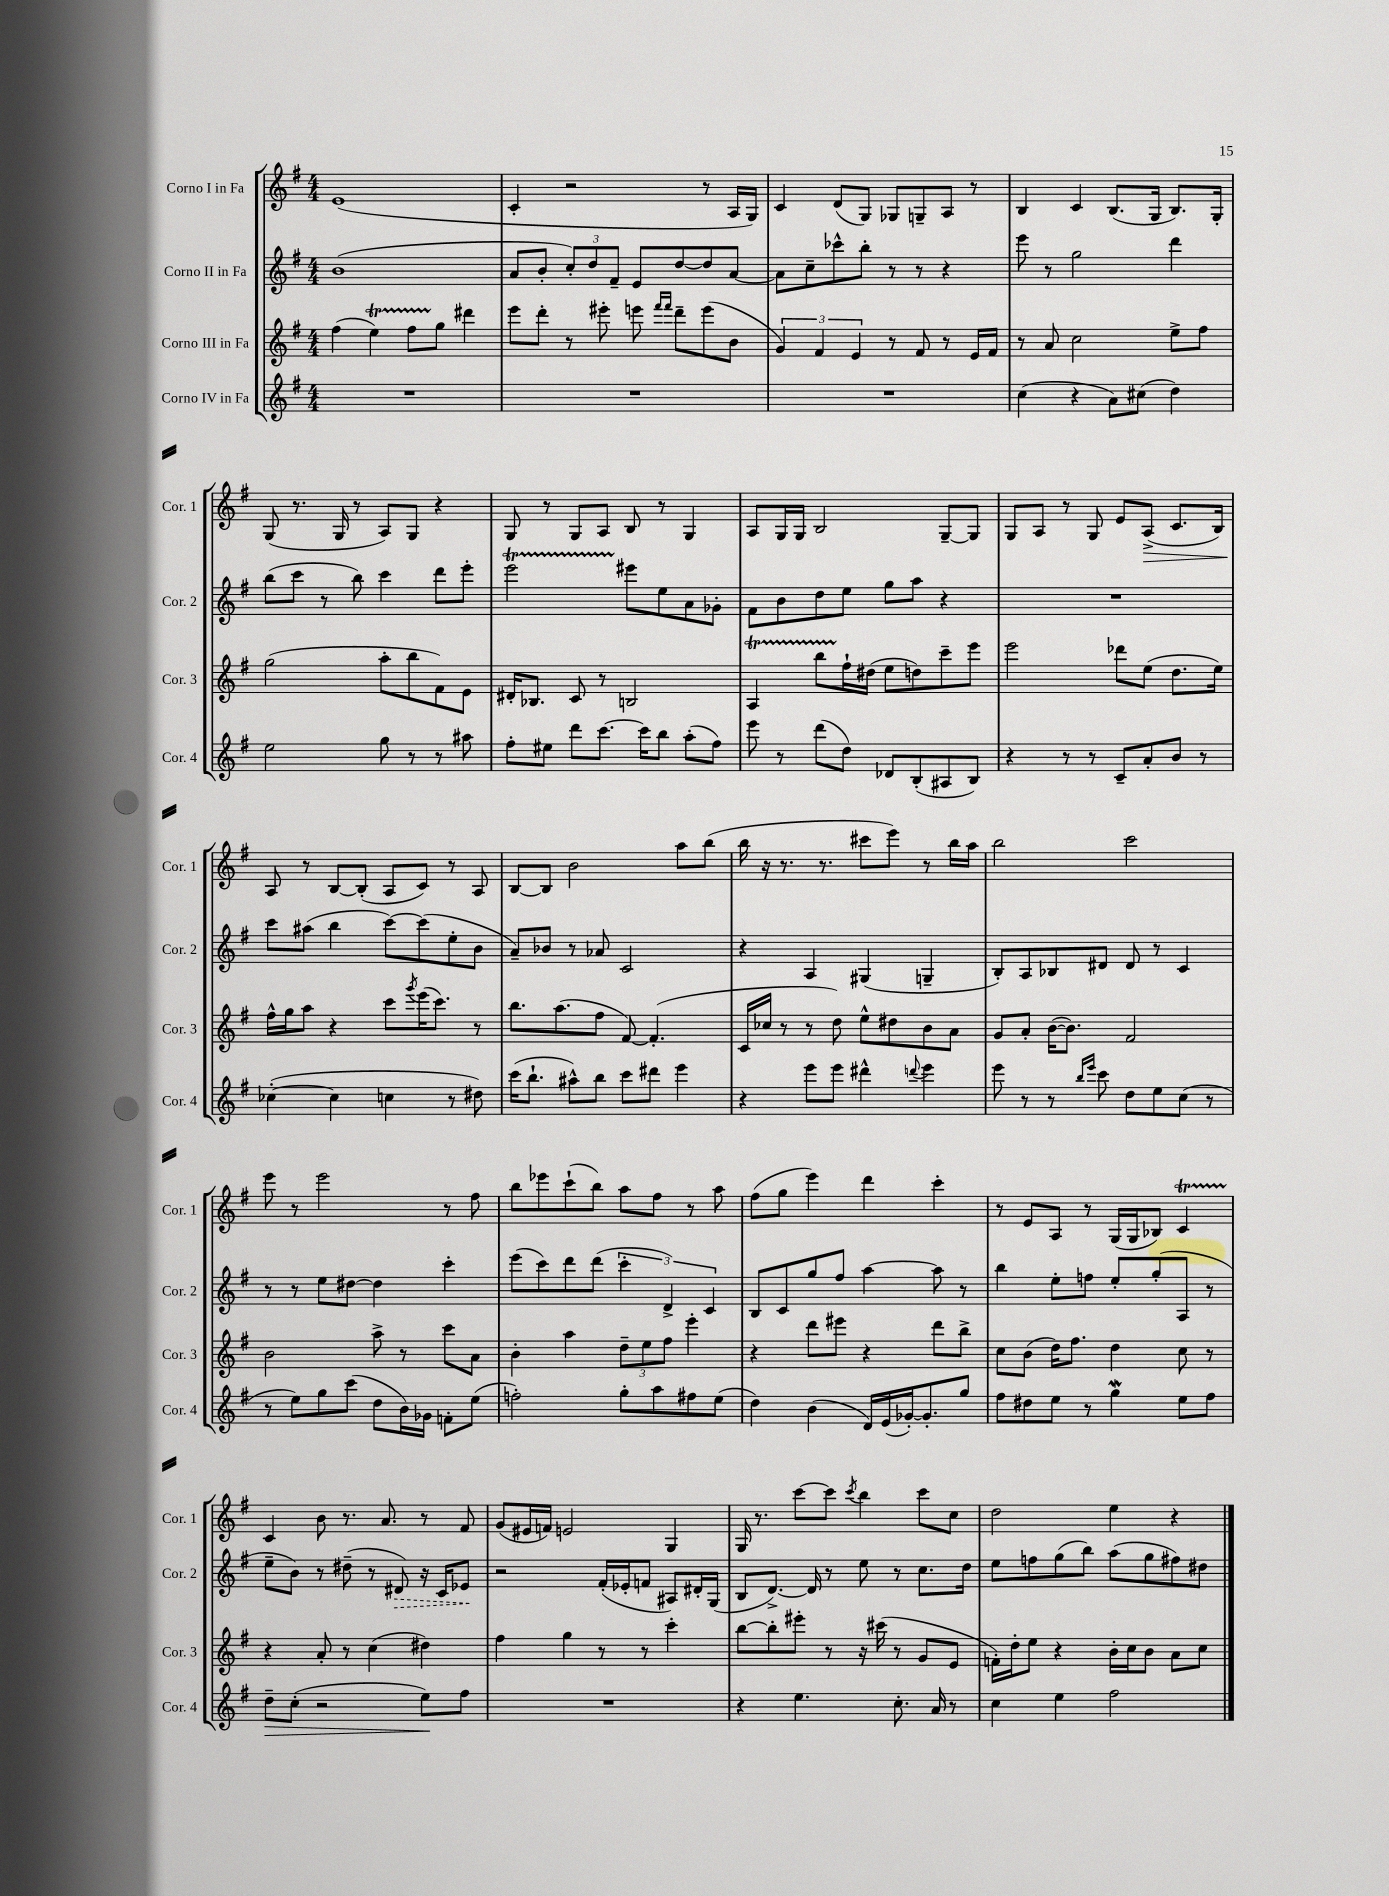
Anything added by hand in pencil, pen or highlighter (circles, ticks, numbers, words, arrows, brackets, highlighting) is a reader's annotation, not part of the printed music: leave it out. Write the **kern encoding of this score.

**kern	**dynam	**kern	**kern	**dynam	**kern	**dynam
*part4	*part4	*part3	*part2	*part2	*part1	*part1
*staff4	*staff4	*staff3	*staff2	*staff2	*staff1	*staff1
*I"Corno IV in Fa	*	*I"Corno III in Fa	*I"Corno II in Fa	*	*I"Corno I in Fa	*
*I'Cor. 4	*	*I'Cor. 3	*I'Cor. 2	*	*I'Cor. 1	*
*clefG2	*	*clefG2	*clefG2	*	*clefG2	*
*k[f#]	*	*k[f#]	*k[f#]	*	*k[f#]	*
*M4/4	*	*M4/4	*M4/4	*	*M4/4	*
=1	=1	=1	=1	=1	=1	=1
1r	.	(4ff#\	(1b	.	(1e	.
.	.	4eeT\)	.	.	.	.
.	.	8ff#TTT\L	.	.	.	.
.	.	8gg\J	.	.	.	.
.	.	4ddd#X\	.	.	.	.
=2	=2	=2	=2	=2	=2	=2
1r	.	8eee\L	8a/L	.	4c'/	.
.	.	8ddd'\J	8b'/J	.	.	.
.	.	8r	12cc'/L)	.	2r	.
.	.	.	12dd/	.	.	.
.	.	8eee#X'\	.	.	.	.
.	.	.	12f#~/J	.	.	.
.	.	8eeen\	8e/L	.	.	.
.	.	16qqfff#/LL	.	.	.	.
.	.	16qqfff#/JJ	.	.	.	.
.	.	8ddd~\L	[8dd/	.	.	.
.	.	(8eee\	8dd/]	.	8r	.
.	.	8b\J	[8a/J	.	16A/LL	.
.	.	.	.	.	16G/JJ)	.
=3	=3	=3	=3	=3	=3	=3
1r	.	6g/)	8a\L]	.	4c/	.
.	.	.	8cc~\	.	.	.
.	.	6f#/	.	.	.	.
.	.	.	8ccc-X^^\	.	(8d/L	.
.	.	6e/	.	.	.	.
.	.	.	8bb'\J	.	8G/J)	.
.	.	8r	8r	.	8G-X/L	.
.	.	8f#/	8r	.	8Gn~/	.
.	.	8r	4r	.	8A/J	.
.	.	16e/LL	.	.	8r	.
.	.	16f#/JJ	.	.	.	.
=4	=4	=4	=4	=4	=4	=4
(4cc\	.	8r	8eee\	.	4B/	.
.	.	8a/	8r	.	.	.
4r	.	2cc\	2gg\	.	4c/	.
8a\L)	.	.	.	.	(8.B/L	.
(8cc#X\J	.	.	.	.	.	.
.	.	.	.	.	16G/Jk	.
4dd\)	.	8ee^\L	4ddd\	.	8.B/L)	.
.	.	8ff#\J	.	.	.	.
.	.	.	.	.	16G'/Jk	.
!!LO:LB:g=z
=5	=5	=5	=5	=5	=5	=5
2ee\	.	(2gg\	(8bb\L	.	(8G/	.
.	.	.	8ccc\J	.	8.r	.
.	.	.	8r	.	.	.
.	.	.	.	.	16G/	.
.	.	.	8bb\)	.	8r	.
8gg\	.	8aa'\L	4ccc\	.	8A/L)	.
8r	.	8bb\	.	.	8G/J	.
8r	.	8f#\)	8ddd\L	.	4r	.
8aa#X\	.	8e\J	8eee'\J	.	.	.
=6	=6	=6	=6	=6	=6	=6
8ff#'\L	.	16d#X'/KL	2eeeT\	.	8G/	.
.	.	8.B-X/J	.	.	.	.
8ee#X\J	.	.	.	.	8r	.
8ddd\L	.	8c/	.	.	8G/L	.
[8.ccc\J	.	8r	.	.	8A/J	.
.	.	2Bn/	8eee#X\L	.	8B/	.
16ccc\KL]	.	.	.	.	.	.
8bb\J	.	.	8ee\	.	8r	.
(8aa'\L	.	.	8a\	.	4G/	.
8ff#\J)	.	.	8g-X'\J	.	.	.
=7	=7	=7	=7	=7	=7	=7
8eee\	.	4AT/	8f#\L	.	8A/L	.
8r	.	.	8b\	.	16G/L	.
.	.	.	.	.	16G/JJ	.
(8ddd\L	.	8bbTTT\L	8dd\	.	2B/	.
8dd\J)	.	16ff#`\L	8ee\J	.	.	.
.	.	(16dd#X\JJ	.	.	.	.
8d-X/L	.	8ee\L	8gg\L	.	.	.
(8B'/	.	8ddn\)	8aa\J	.	.	.
8A#X/	.	8ccc~\	4r	.	[8G~/L	.
8B/J)	.	8eee\J	.	.	8G/J]	.
=8	=8	=8	=8	=8	=8	=8
4r	.	2eee\	1r	.	8G/L	.
.	.	.	.	.	8A/J	.
8r	.	.	.	.	8r	.
8r	.	.	.	.	8G/	.
8c~/L	.	8ddd-X\L	.	.	8e/L	.
!	!	!	!	!	!	!LO:HP:b
8a'/	.	(8ee\J	.	.	(8A^/J	>
8b/J	.	8.dd\L	.	.	8.c/L	.
8r	.	.	.	.	.	.
.	.	16ee\Jk)	.	.	16B/Jk)	.
!!LO:LB:g=z
=9	=9	=9	=9	=9	=9	=9
([4cc-X'\	.	16ff#^^\LL	8ccc\L	.	8A/	.
.	.	16gg\J	.	.	.	.
.	.	8aa\J	(8aa#X\J	.	8r	]
4cc-\]	.	4r	4bb\	.	[8B/L	.
.	.	.	.	.	(8B'/J]	.
4ccn\	.	8ccc\L	[8ccc\L)	.	8A/L	.
.	.	8qggg/	.	.	.	.
.	.	(16eee\K	(8ccc\]	.	8c/J)	.
.	.	8.ccc\J)	.	.	.	.
8r	.	.	8ee'\	.	8r	.
8dd#X\)	.	8r	8b\J	.	8A/	.
=10	=10	=10	=10	=10	=10	=10
(16ccc\KL	.	8.bb\L	8a~/L)	.	[8B/L	.
8.bb`\J	.	.	.	.	.	.
.	.	.	8b-X/J	.	8B/J]	.
.	.	(8.aa\	.	.	.	.
8aa#X^^\L)	.	.	8r	.	2b\	.
8bb\J	.	8ff#\J	8a-X/	.	.	.
8ccc\L	.	[8f#/)	2c/	.	.	.
8ddd#X\J	.	(4.f#'/]	.	.	.	.
4eee\	.	.	.	.	8aa\L	.
.	.	.	.	.	(8bb\J	.
=11	=11	=11	=11	=11	=11	=11
4r	.	16c/LL	4r	.	16bb\	.
.	.	16cc-X/JJ	.	.	16r	.
.	.	8r	.	.	8.r	.
8eee\L	.	8r	4A/	.	.	.
.	.	.	.	.	8.r	.
8eee\J	.	8dd\)	.	.	.	.
4ddd#X^^\	.	8ee^^\L	(4G#X/	.	8ccc#X\L	.
.	.	8dd#X\	.	.	8eee\J)	.
8qqdddn/	.	.	.	.	.	.
4eee\	.	8b\	4Gn~/	.	8r	.
.	.	8a\J	.	.	16bb\LL	.
.	.	.	.	.	16aa\JJ	.
=12	=12	=12	=12	=12	=12	=12
8eee\	.	8g/L	8B'/L)	.	2bb\	.
8r	.	8a'/J	8A/	.	.	.
8r	.	([16b\KL	8B-X/	.	.	.
.	.	8.b\J])	.	.	.	.
16qqbb/LL	.	.	.	.	.	.
16qqeee/JJ	.	.	.	.	.	.
8ccc\	.	.	8d#X/J	.	.	.
8dd\L	.	2f#/	8d#/	.	2ccc\	.
8ee\	.	.	8r	.	.	.
(8cc\J	.	.	4c/	.	.	.
8r	.	.	.	.	.	.
!!LO:LB:g=z
=13	=13	=13	=13	=13	=13	=13
8r	.	2b\	8r	.	8eee\	.
8ee\L)	.	.	8r	.	8r	.
8gg\	.	.	8ee\L	.	2eee\	.
(8ccc\J	.	.	[8dd#X\J	.	.	.
8dd\L	.	8aa^\	4dd#\]	.	.	.
16b\L)	.	8r	.	.	.	.
16g-X\JJ	.	.	.	.	.	.
8fn'\L	.	8ccc\L	4ccc'\	.	8r	.
(8ee\J	.	8a\J	.	.	8ff#\	.
=14	=14	=14	=14	=14	=14	=14
2ffn'\)	.	4b'\	(8eee\L	.	8bb\L	.
.	.	.	8ccc\)	.	8eee-X\	.
.	.	4aa\	8ddd\	.	(8ccc`\	.
.	.	.	(8ddd\J	.	8bb\J)	.
8gg'\L	.	12dd~\L	6ccc'\	.	8aa\L	.
.	.	12ee\	.	.	.	.
8aa\	.	.	.	.	8ff#\J	.
.	.	12ff#\J	6d^/)	.	.	.
8ff#X\	.	4eee'\	.	.	8r	.
.	.	.	6c/	.	.	.
(8ee\J	.	.	.	.	8aa\	.
=15	=15	=15	=15	=15	=15	=15
4dd\)	.	4r	8B/L	.	(8ff#\L	.
.	.	.	8c/	.	8gg\J	.
(4b\	.	8ddd\L	8gg/	.	4eee\)	.
.	.	8eee#X\J	8ff#/J	.	.	.
16d/LL)	.	4r	[4aa\	.	4ddd\	.
(16e/	.	.	.	.	.	.
[16g-X'/J)	.	.	.	.	.	.
8.g-'/]	.	.	.	.	.	.
.	.	8ddd\L	8aa\]	.	4ccc'\	.
8gg/J	.	8bb^\J	8r	.	.	.
=16	=16	=16	=16	=16	=16	=16
8ff#\L	.	8cc\L	4bb\	.	8r	.
8dd#X\	.	(8b\J	.	.	8e/L	.
8ee\J	.	16dd\KL)	8ee'\L	.	8A/J	.
.	.	8.ff#\J	.	.	.	.
8r	.	.	8ffn\J	.	8r	.
4ggw\	.	4dd\	8ee'/L	.	(16G/LL	.
.	.	.	.	.	16G/J	.
.	.	.	(8gg'/	.	8B-X/J)	.
8ee\L	.	8cc\	8A/J	.	4cT/	.
8ff#\J	.	8r	8r	.	.	.
!!LO:LB:g=z
=17	=17	=17	=17	=17	=17	=17
!	!LO:HP:b	!	!	!	!	!
8dd~\L	>	4r	8ee~\L	.	4c/	.
(8cc'\J	.	.	8b\J)	.	.	.
2r	.	8a'/	8r	.	8b\	.
.	.	8r	(8dd#X~\	.	8.r	.
.	.	(4cc\	8r	.	.	.
.	.	.	.	.	8.a/	.
!	!	!	!	!LO:HP:b	!	!
.	.	.	8d#X/)	>	.	.
8ee\L)	.	4dd#X\)	16r	.	8r	.
.	.	.	16c/KL	.	.	.
8ff#\J	]	.	8e-X/J	.	8f#/	.
.	.	.	.	]	.	.
=18	=18	=18	=18	=18	=18	=18
1r	.	4ff#\	2r	.	(8g/L	.
.	.	.	.	.	16e#X/L	.
.	.	.	.	.	16fn/JJ)	.
.	.	4gg\	.	.	2en/	.
.	.	8r	(16f#'/LL	.	.	.
.	.	.	16e-X'/J	.	.	.
.	.	8r	8fn/J	.	.	.
.	.	4ccc'\	8A#X/L)	.	4G/	.
.	.	.	16d#X'/L	.	.	.
.	.	.	(16G/JJ	.	.	.
=19	=19	=19	=19	=19	=19	=19
4r	.	[8bb\L	8B/L	.	16G/	.
.	.	.	.	.	8.r	.
.	.	8bb'\]	[8.d^/J)	.	.	.
4.ee\	.	8eee#X'\J	.	.	[8ccc\L	.
.	.	.	16d/]	.	.	.
.	.	8r	8r	.	8ccc\J]	.
.	.	.	.	.	8qccc/	.
.	.	16r	8ee\	.	4bb\	.
.	.	(16ccc#X\	.	.	.	.
8.cc'\	.	8r	8r	.	.	.
.	.	8g/L	8.cc\L	.	8ccc\L	.
16a/	.	.	.	.	.	.
8r	.	8e/J	.	.	8cc\J	.
.	.	.	16dd\Jk	.	.	.
=20	=20	=20	=20	=20	=20	=20
4cc\	.	16fn'\LL)	8ee\L	.	2dd\	.
.	.	16dd'\J	.	.	.	.
.	.	8ee\J	8ffn\	.	.	.
4ee\	.	4r	(8gg\	.	.	.
.	.	.	8bb\J)	.	.	.
2ff#\	.	16b'\LL	(8aa\L	.	4ee\	.
.	.	16cc\J	.	.	.	.
.	.	8b\J	8gg\	.	.	.
.	.	8a\L	8ff#X\)	.	4r	.
.	.	8cc\J	8dd#X\J	.	.	.
==	==	==	==	==	==	==
*-	*-	*-	*-	*-	*-	*-
